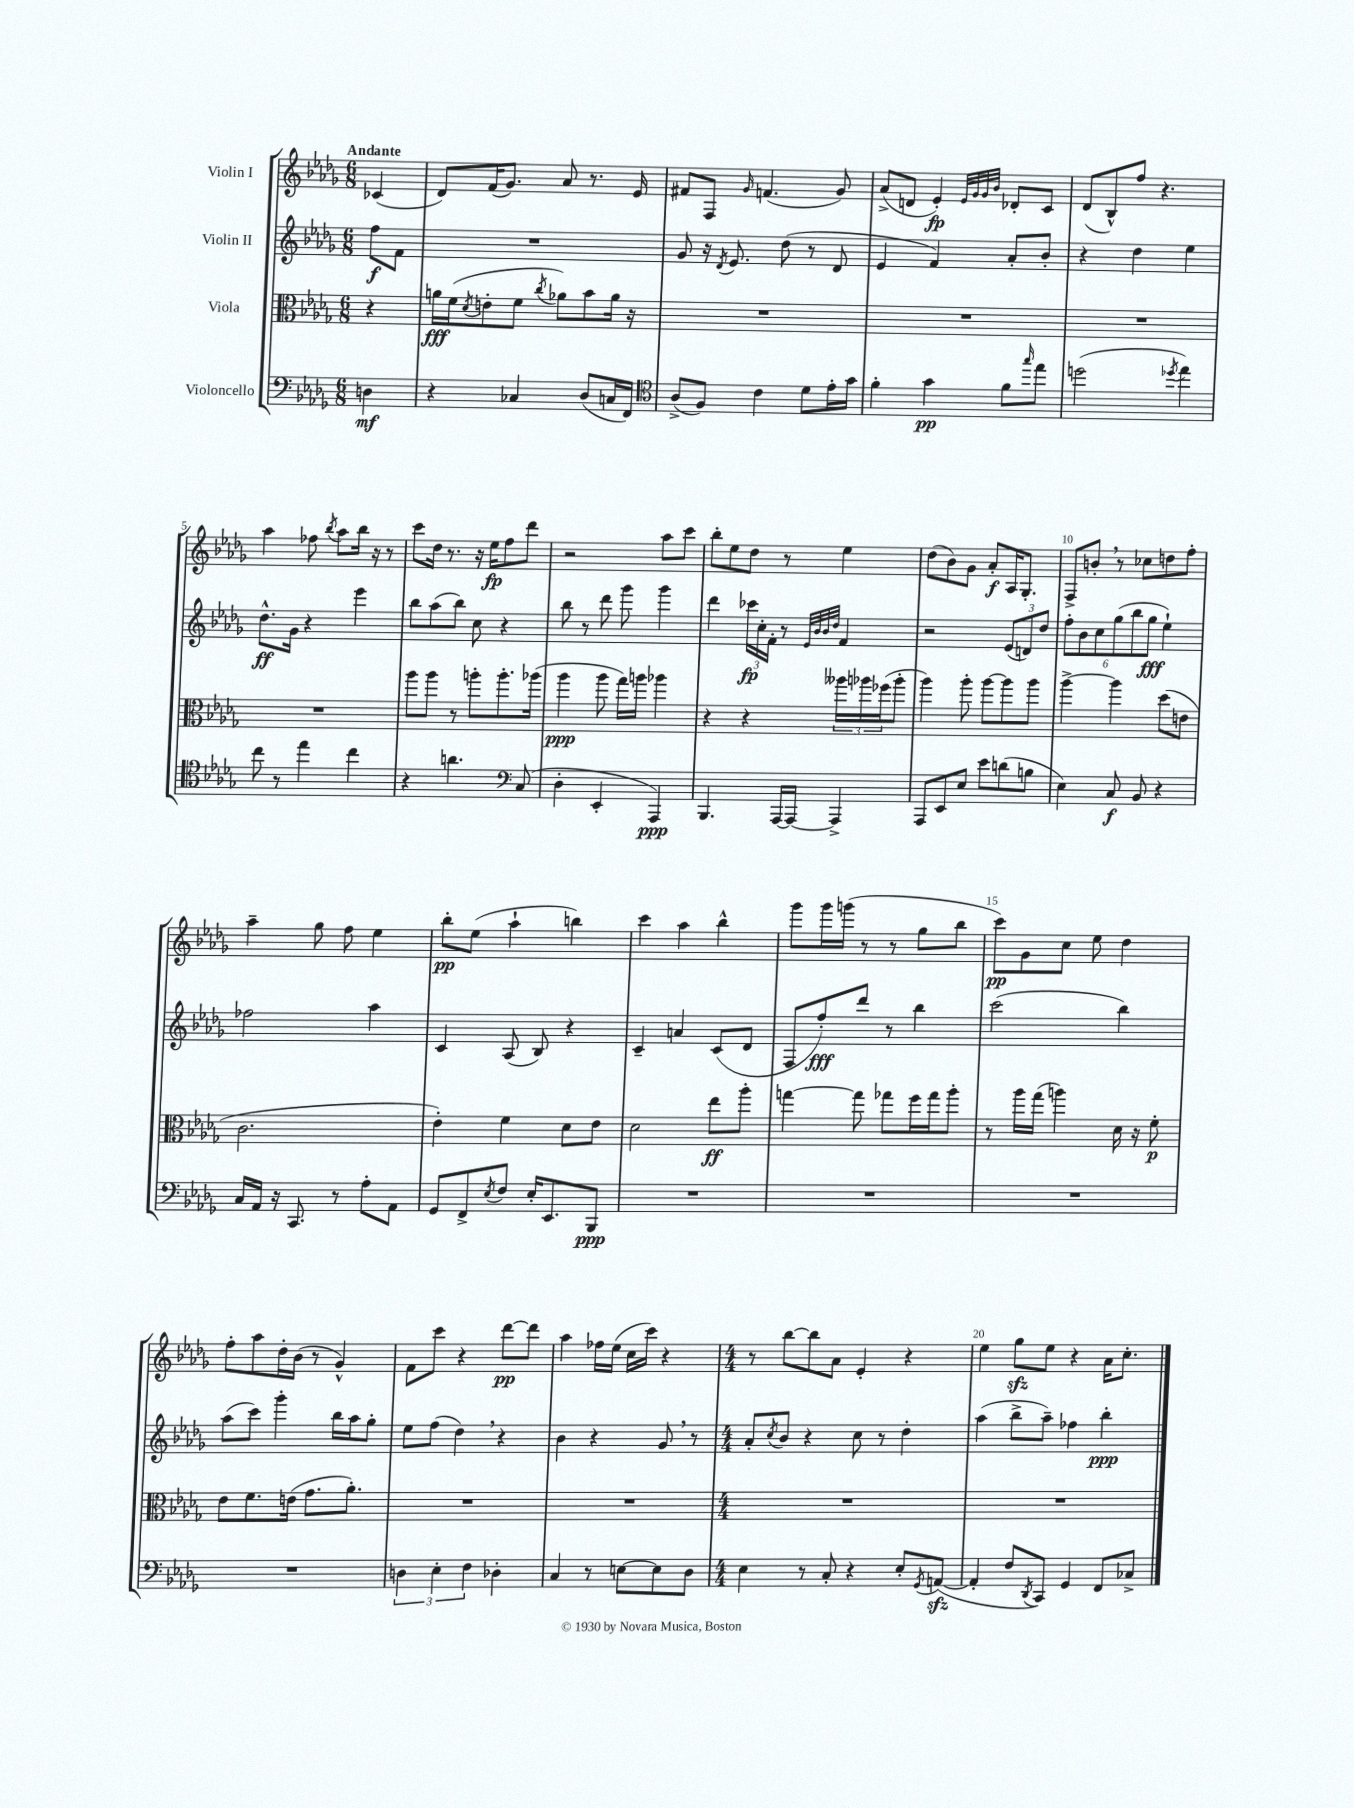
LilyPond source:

<<
\new StaffGroup <<
\new Staff = "s0" \with { instrumentName = "Violin I" } {
    \clef treble \key des \major \numericTimeSignature \time 6/8 \partial 4 \tempo "Andante"
    ces'4( |
    des'8) f'16( ges'8.) aes'8 r8. ees'16 |
    fis'8 f8 \grace { ges'16 } f'4.( ges'8) |
    aes'8->( d'8 ees'4-.\fp) \grace { ees'32 ges'32 ges'32 bes'32 } des'8-. c'8 |
    des'8( bes8-^) f''8 r4. |
    aes''4 fes''8 \acciaccatura { bes''8 } aes''8 bes''16 r16 r8 |
    c'''8 des''16 r8. r16 ees''16\fp f''8 des'''8 |
    r2 aes''8 c'''8 |
    bes''8-. ees''8 des''8 r8 ees''4 |
    des''8( bes'8) ges'8 aes'8-.\f aes16 ges8.-. |
    f8-> b'8-. \breathe r8 ces''8 d''8 f''8-. |
    aes''4-- ges''8 f''8 ees''4 |
    bes''8-.\pp ees''8( aes''4-! b''4) |
    c'''4 aes''4 bes''4-^ |
    ges'''8 ges'''16 g'''16( r8 r8 ges''8 bes''8 |
    c'''8\pp) ges'8 c''8 ees''8 des''4 |
    f''8-. aes''8 des''16-. bes'16( r8 ges'4-^) |
    f'8 c'''8 r4 des'''8~\pp des'''8 |
    aes''4 fes''16 ees''16( c''16 c'''16) r4 |
    \numericTimeSignature \time 4/4 r8 bes''8~ bes''8 aes'8 ees'4-. r4 |
    ees''4 ges''8\sfz ees''8 r4 aes'16 c''8.-. \bar "|." |
}
\new Staff = "s1" \with { instrumentName = "Violin II" } {
    \clef treble \key des \major \numericTimeSignature \time 6/8 \partial 4
    f''8\f f'8 |
    R2. |
    ges'8 r16 \acciaccatura { des'8 } ees'8. des''8( r8 des'8 |
    ees'4 f'4) aes'8-. bes'8-. |
    r4 des''4 ees''4 |
    des''8.-^\ff ges'16 r4 ees'''4 |
    bes''8 aes''8( bes''8) c''8 r4 |
    bes''8 r8 des'''8 ges'''8 ges'''4 |
    des'''4 \tuplet 3/2 { ces'''16\fp c''16-. f'16-. } r8 \grace { ees'32 bes'32 bes'32 des''32 } f'4 |
    r2 \tuplet 3/2 { ees'8( d'8) des''8 } |
    \tuplet 6/4 { f''8-. bes'8 c''8 ges''8( bes''8 ges''8\fff } ees''4-!) |
    fes''2 aes''4 |
    c'4 aes8( bes8) r4 |
    c'4-- a'4 c'8( des'8 |
    f8 f''8-.\fff) des'''8 r8 bes''4 |
    c'''2( bes''4) |
    aes''8( c'''8) ges'''4-. bes''16 aes''16 ges''8-. |
    ees''8 f''8( des''4) \breathe r4 |
    bes'4 r4 ges'8 \breathe r8 |
    \numericTimeSignature \time 4/4 aes'8-. \acciaccatura { c''8 } bes'8 r4 c''8 r8 des''4-. |
    aes''4( bes''8-> aes''8--) fes''4 bes''4-.\ppp \bar "|." |
}
\new Staff = "s2" \with { instrumentName = "Viola" } {
    \clef alto \key des \major \numericTimeSignature \time 6/8 \partial 4
    r4 |
    a'16\fff f'16( \acciaccatura { des'8 } e'8-. f'8 \acciaccatura { c''8 } aes'8) bes'8 aes'16 r16 |
    R2. |
    R2. |
    R2. |
    R2. |
    aes''8 aes''8 r8 a''8-. a''8.-. aes''16( |
    aes''4\ppp aes''8 ges''16) a''16 aes''4 |
    r4 r4 \tuplet 3/2 { aeses''16 aes''16 fes''16( } aes''8-. |
    aes''4) aes''8-. aes''8~ aes''8 aes''8 |
    aes''4~-> aes''4 des''8( e'8 |
    c'2. |
    ees'4-.) f'4 des'8 ees'8 |
    des'2 ees''8\ff aes''8-. |
    g''4~ g''8 ges''8 f''16 ges''16 aes''8-. |
    r8 aes''16 ges''16( a''4) des'16 r16 f'8-.\p |
    ees'8 f'8. e'16( ges'8. aes'8.-.) |
    R2. |
    R2. |
    \numericTimeSignature \time 4/4 R1 |
    R1 \bar "|." |
}
\new Staff = "s3" \with { instrumentName = "Violoncello" } {
    \clef bass \key des \major \numericTimeSignature \time 6/8 \partial 4
    d4\mf |
    r4 ces4 des8( c16 f,16) |
    \clef tenor aes8->( f8) c'4 des'8 ees'16-. ges'16 |
    f'4-. ges'4\pp f'8 \grace { ges''16 } ees''8 |
    d''2( \acciaccatura { des''8 } ees''4) |
    c''8 r8 ees''4 c''4 |
    r4 a'4. \clef bass c8( |
    des4-. ees,4-. aes,,4\ppp) |
    bes,,4. aes,,16~ aes,,16~ aes,,4-> |
    aes,,8 ees,8 ees8 ees'8 d'8( b8 |
    ees4) c8\f bes,8 r4 |
    c16 aes,16 r16 c,8. r8 aes8-. aes,8 |
    ges,8 f,8-> \acciaccatura { ees8 } f8 ees16-. ees,8. bes,,8\ppp |
    R2. |
    R2. |
    R2. |
    R2. |
    \tuplet 3/2 { d4 ees4-. f4 } des4-. |
    c4 r8 e8~ e8 des8 |
    \numericTimeSignature \time 4/4 ees4 r8 c8-. r4 ees8-. \acciaccatura { ges,8 } a,8~\sfz( |
    a,4-. f8 \acciaccatura { des,8 } c,8) ges,4 f,8 ces8-> \bar "|." |
}
>>
>>
\layout { \context { \Score \override BarNumber.break-visibility = ##(#f #t #t) barNumberVisibility = #(every-nth-bar-number-visible 5) } }
